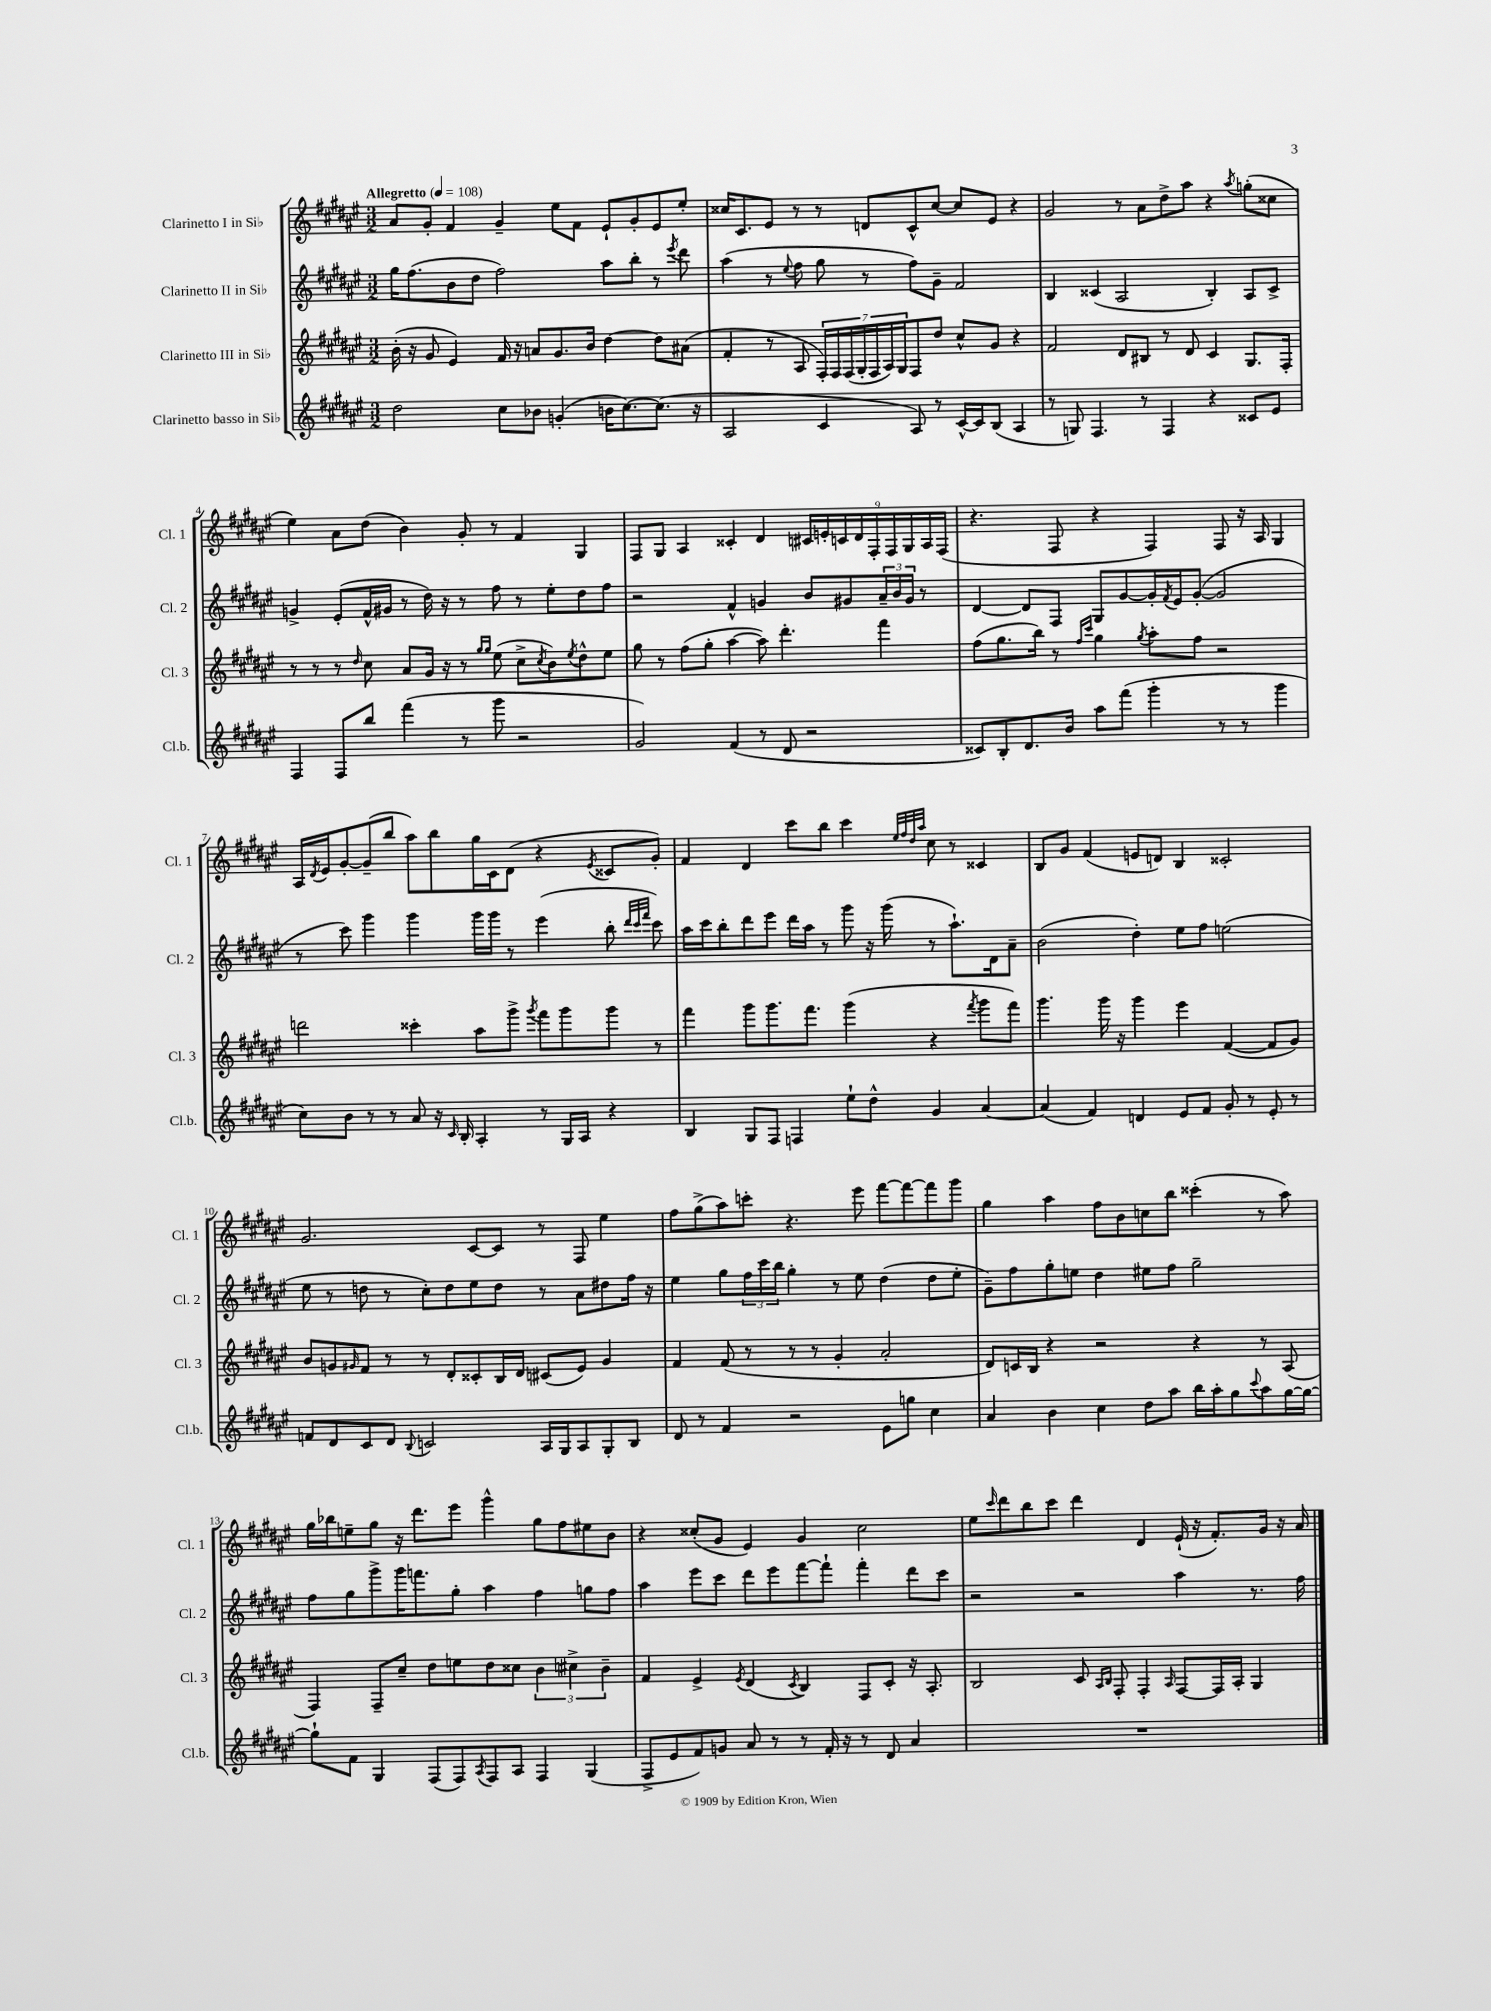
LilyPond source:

<<
\new StaffGroup <<
\new Staff = "s0" \with { instrumentName = "Clarinetto I in Sib" shortInstrumentName = "Cl. 1" } {
    \clef treble \key fis \major \numericTimeSignature \time 3/2 \tempo "Allegretto" 4 = 108
    ais'8 gis'8-. fis'4 gis'4-- eis''8 fis'8 eis'8-! gis'8-. eis'8 eis''8-. |
    cisis''16 cis'8. eis'8 r8 r8 d'8 cis'8-^ cisis''8~ cisis''8 eis'8 r4 |
    gis'2 r8 ais'8 dis''8-> ais''8 r4 \acciaccatura { ais''8 } g''8-.( cisis''8 |
    eis''4) ais'8 dis''8( b'4) gis'8-. r8 fis'4 gis4 |
    fis8 gis8 ais4 cisis'4-. dis'4 \tuplet 9/8 { cis'16 e'16-. c'16 dis'16 fis16-. fis16 gis16 ais16 fis16( } |
    r4. fis8 r4 fis4) fis8 r16 ais16 gis4 |
    ais16 \acciaccatura { dis'8 } eis'16 gis'8~-. gis'8--( b''8 ais''8) b''8 gis''16 cis'16 dis'8( r4 \acciaccatura { eis'8 } cisis'8 gis'8-.) |
    fis'4 dis'4 cis'''8 b''8 cis'''4 \grace { eis''32 fis''32 dis''32 ais''32 } cis''8 r8 cisis'4 |
    b8 gis'8 fis'4( e'8 d'8) b4 cisis'2-. |
    gis'2. cis'8~ cis'8 r8 fis8 eis''4 |
    fis''8 gis''8->( ais''8) c'''8-. r4. eis'''8 fis'''8~ fis'''8~ fis'''8 gis'''8 |
    gis''4 ais''4 fis''8 b'8 c''8 b''8 cisis'''4-.( r8 ais''8) |
    gis''16 bes''16 e''8-- gis''8 r16 dis'''8. eis'''8 gis'''4-^ gis''8 fis''8 eis''8 b'8 |
    r4 cisis''8-.( gis'8 eis'4) gis'4 cisis''2 |
    eis''8 \grace { cis'''16 } dis'''8 b''8 cis'''8 dis'''4 dis'4 eis'16-!( r16 fis'8.-.) gis'16 r16 ais'16 \bar "|." |
}
\new Staff = "s1" \with { instrumentName = "Clarinetto II in Sib" shortInstrumentName = "Cl. 2" } {
    \clef treble \key fis \major \numericTimeSignature \time 3/2
    gis''16 fis''8.( b'8 dis''8 fis''2) ais''8 b''8-. r8 \acciaccatura { eis'''8 } dis'''8 |
    ais''4( r8 \appoggiatura { eis''8 } fis''8 gis''8 r8 fis''8) gis'8-- fis'2 |
    b4 cisis'4( ais2 b4-.) ais8 cisis'8-> |
    g'4-> eis'8-.( fis'16-^ gis'16 r8 dis''16) r16 r8 fis''8 r8 eis''8-. dis''8 fis''8 |
    r2 fis'4-^ g'4 b'8 gis'8 \tuplet 3/2 { ais'16-- b'16 gis'16 } r8 |
    dis'4~ dis'8 fis8 gis8 gis'8~ gis'16-. \acciaccatura { fis'8 } eis'16 gis'8~-.( gis'2 |
    r8 cis'''8) gis'''4 gis'''4 gis'''16 gis'''16 r8 eis'''4( b''8-. \grace { dis'''32 cis'''32 fis'''32 } cis'''8) |
    ais''16 cis'''16 b''8-. dis'''8 eis'''8 dis'''16 ais''16 r8 gis'''8 r16 gis'''16( r8 ais''8.-!) dis'16 ais'8-- |
    b'2( dis''4-.) eis''8 fis''8 e''2( |
    eis''8 r8 d''8 r8 cis''8-.) d''8 eis''8 d''8 r8 ais'8 dis''8 fis''16 r16 |
    eis''4 gis''8 \tuplet 3/2 { fis''16 cis'''16 b''16 } gis''4-. r8 eis''8 dis''4( dis''8 eis''8-. |
    gis'8--) fis''8 gis''8-. e''8 dis''4 eis''8 fis''8 gis''2-- |
    fis''8 gis''8 gis'''8-> gis'''16 f'''8. gis''8-. ais''4 fis''4 g''8 fis''8 |
    ais''4 eis'''8 cis'''8 dis'''8 eis'''8 fis'''8~ fis'''8-! fis'''4-. dis'''8 cis'''8 |
    r2 r2 ais''4 r8. fis''16 \bar "|." |
}
\new Staff = "s2" \with { instrumentName = "Clarinetto III in Sib" shortInstrumentName = "Cl. 3" } {
    \clef treble \key fis \major \numericTimeSignature \time 3/2
    b'16-.( r16 gis'8 eis'4) fis'16 r16 a'8 gis'8. b'16 dis''4~ dis''8 ais'8( |
    fis'4-. r8 ais8 \tuplet 7/4 { fis16-.) fis16 fis16( gis16-. fis16 ais16) gis16 } fis8 dis''8 cis''8-^ gis'8 r4 |
    fis'2 dis'8 bis8 r8 dis'8 cis'4 gis8. fis16-. |
    r8 r8 r8 \grace { dis''16 } cis''8 ais'8 gis'16 r16 r8 \grace { gis''16 gis''16 } eis''8( cis''8-> \acciaccatura { cis''8 } b'8) \acciaccatura { eis''8 } dis''8-^ eis''8 |
    gis''8 r8 fis''8( gis''8-. ais''4~ ais''8) dis'''4.-. fis'''4 |
    fis''8( gis''8. b''16) r8 \grace { fis''16 cis'''16 } gis''4 \acciaccatura { gis''8 } ais''8-. fis''8 r2 |
    d'''2 cisis'''4-. ais''8 gis'''8-> \acciaccatura { gis'''8 } fis'''8 gis'''8 gis'''8 r8 |
    fis'''4 gis'''8 gis'''8. fis'''8. gis'''4( r4 \acciaccatura { fis'''8 } gis'''8 fis'''8) |
    gis'''4. gis'''16 r16 gis'''4 eis'''4 fis'4~( fis'8 gis'8) |
    b'8 g'8 \grace { gis'16 } fis'8 r8 r8 dis'8-. cisis'8-. b16 dis'16 cis'8( eis'8) gis'4 |
    fis'4 fis'8( r8 r8 r8 gis'4-. ais'2-. |
    dis'8) c'16 b16 r4 r2 r4 r8 ais8( |
    fis4) fis8-- cis''8-- dis''8 e''8 dis''8 cisis''8 \tuplet 3/2 { b'4 cis''4-> b'4-- } |
    fis'4 eis'4-> \acciaccatura { eis'8 } dis'4( \acciaccatura { cis'8 } b4) fis8 cis'8-. r16 ais8.-. |
    b2 cis'8 \grace { ais16 b16 } fis8-. fis4-. \grace { ais16 } fis8~ fis16 ais16-. gis4 \bar "|." |
}
\new Staff = "s3" \with { instrumentName = "Clarinetto basso in Sib" shortInstrumentName = "Cl.b." } {
    \clef treble \key fis \major \numericTimeSignature \time 3/2
    dis''2 cis''8 bes'8 g'4-.( b'16 cis''8.~) cis''8.( r16 |
    ais2 cis'4 ais8) r8 cis'16~-^ cis'16 b8( ais4 |
    r8 g8) fis4. r8 fis4 r4 cisis'8 eis'8 |
    fis4 fis8 b''8 fis'''4( r8 gis'''8 r2 |
    gis'2) fis'4( r8 dis'8 r2 |
    cisis'8) b8-. dis'8. b'16 ais''8 fis'''8( gis'''4-. r8 r8 gis'''4 |
    cis''8) b'8 r8 r8 ais'8 r16 \grace { cis'16 } b16-. ais4-. r8 gis16 ais16 r4 |
    b4 gis8 fis8 f4 eis''8-! dis''8-^ gis'4 ais'4~ |
    ais'4( fis'4) d'4 eis'8 fis'8 gis'8-. r8 eis'8-. r8 |
    f'8 dis'8 cis'8 dis'8 \appoggiatura { b8 } c'2 ais16 gis16 ais8 gis8-. b8 |
    dis'8 r8 fis'4 r2 eis'8 g''8 cis''4 |
    ais'4 b'4 cis''4 dis''8 ais''8 b''16 ais''16-. gis''8 \appoggiatura { cis'''8 } ais''8 gis''16~ gis''16~ |
    gis''8-! fis'8 gis4 fis8( fis8) \acciaccatura { ais8 } fis8 ais8 fis4 gis4( |
    fis8-> eis'8 fis'8) g'8 ais'8 r8 r8 fis'16-. r16 r8 dis'8 ais'4 |
    R1. \bar "|." |
}
>>
>>
